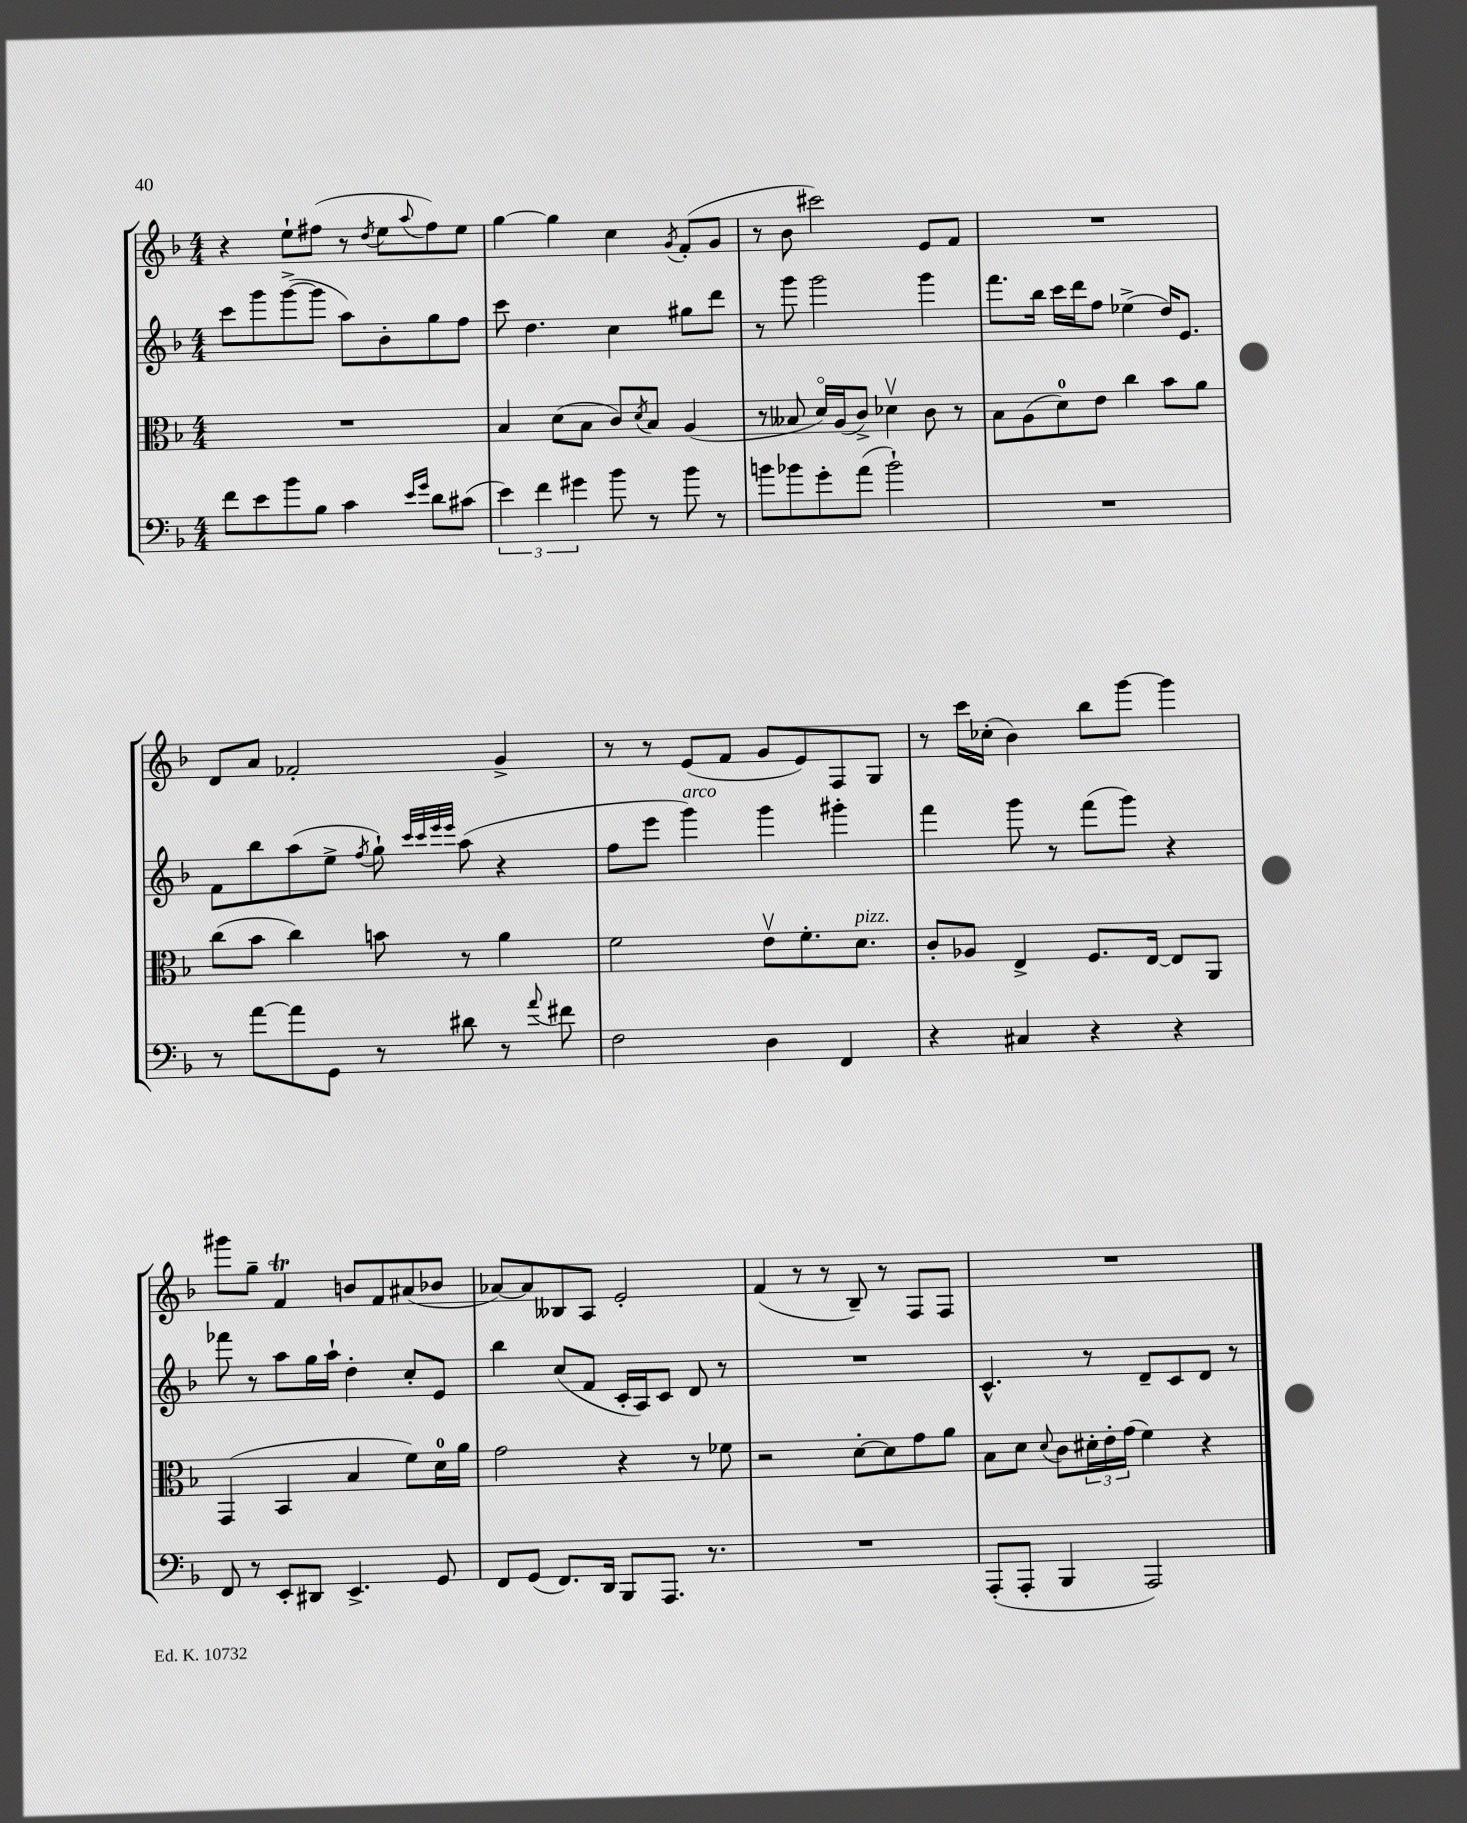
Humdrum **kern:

**kern	**kern	**kern	**kern
*part4	*part3	*part2	*part1
*staff4	*staff3	*staff2	*staff1
*clefF4	*clefC3	*clefG2	*clefG2
*k[b-]	*k[b-]	*k[b-]	*k[b-]
*M4/4	*M4/4	*M4/4	*M4/4
=66	=66	=66	=66
8f\L	1r	8ccc\L	4r
8e\	.	8ggg\	.
8b-\	.	([8ggg^\	8ee`\L
8B-\J	.	8ggg\J]	(8ff#X\J
4c\	.	8aa\L)	8r
.	.	.	8qdd/
.	.	8b-'\	8ee\L
16qqe/LL	.	.	.
16qqg/JJ	.	.	8qqaa/
8d\L	.	8gg\	8ff#\)
(8c#X\J	.	8ff\J	8ee\J
=67	=67	=67	=67
6e\)	4B-/	8ccc\	[4gg\
.	.	4.dd\	.
6f\	.	.	.
.	(8d\L	.	4gg\]
6g#X\	.	.	.
.	8B-\J	.	.
8b-\	8c/L)	4cc\	4cc\
.	8qd/	.	.
8r	8B-/J	.	.
.	.	.	8qg/
8b-\	(4A/	8gg#X\L	(8f'/L
8r	.	8ddd\J	8g/J
=68	=68	=68	=68
8bn\L	8r	8r	8r
8b-X\	8B--X/	8ggg\	8b-\
8g'\	16d/LL)	2ggg\	2ccc#X\)
.	(16A/J	.	.
(8a\J	8c^/J)	.	.
2b-`\)	4d-Xv\	.	.
.	8c\	4ggg\	8e/L
.	8r	.	8f/J
=69	=69	=69	=69
1r	8B-\L	8.fff\L	1r
.	(8A\	.	.
.	.	16bb-\Jk	.
.	8d\)	16ccc\LL	.
.	.	16ddd\J	.
.	8e\J	8ff\J	.
.	4cc\	(4ee-X^\	.
.	8b-\L	16dd/KL)	.
.	.	8.e/J	.
.	8a\J	.	.
!!LO:LB:g=z
=70	=70	=70	=70
8r	(8cc\L	8f\L	8d/L
[8a\L	8b-\J	8bb-\	8a/J
8a\]	4cc\)	(8aa\	2f-X'/
8GG\J	.	8ee^\J	.
.	.	8qff/	.
8r	8bn\	8gg`\)	.
.	.	32qqccc/LLL	.
.	.	32qqccc/	.
.	.	32qqeee/	.
.	.	32qqeee/JJJ	.
8d#X\	8r	(8aa\	.
8r	4a\	4r	4g^/
8qqa/	.	.	.
8f#X\	.	.	.
=71	=71	=71	=71
2F\	2f\	8ff\L	8r
.	.	8eee\J	8r
!	!	!LO:TX:a:i:t=arco	!
.	.	4ggg\)	(8e/L
.	.	.	8f/J
4D\	8ev\L	4ggg\	8g/L
.	8.f'\	.	8e/)
4FF/	.	4ggg#X'\	8F/
!	!LO:TX:a:i:t=pizz.	!	!
.	8.d\J	.	.
.	.	.	8G/J
=72	=72	=72	=72
4r	8c'/L	4fff\	8r
.	8A-X/J	.	16ccc\LL
.	.	.	(16cc-X'\JJ
4C#X/	4E^/	8ggg\	4b-\)
.	.	8r	.
4r	8.F/L	(8fff\L	8bb-\L
.	.	8ggg\J)	[8ggg\J
.	[16E/Jk	.	.
4r	8E/L]	4r	4ggg\]
.	8AA/J	.	.
!!LO:LB:g=z
=73	=73	=73	=73
8FF/	(4GG/	8fff-X\	8ggg#X\L
8r	.	8r	8gg~\J
8EE'/L	4BB-/	8aa\L	4fT/
8DD#X/J	.	16gg\L	.
.	.	16aa`\JJ	.
4.EE^/	4B-/	4dd'\	8bn/L
.	.	.	8f/
.	8f\L)	8cc'/L	(8a#X/
8GG/	16d\L	8e/J	8b-X/J
.	16a\JJ	.	.
=74	=74	=74	=74
8FF/L	2g\	4bb-\	[8a-X/L)
(8GG/J	.	.	8a-/]
8.FF/L)	.	(8cc/L	8B--X/
.	.	8f/J	8A/J
16DD/Jk	.	.	.
8BBB-/L	4r	16c'/LL	2e'/
.	.	16A/J)	.
8.AAA/J	.	8c/J	.
.	8r	8d/	.
8.r	.	.	.
.	8f-X\	8r	.
=75	=75	=75	=75
1r	2r	1r	(4f/
.	.	.	8r
.	.	.	8r
.	[8d'\L	.	8B-~/)
.	8d\]	.	8r
.	8g\	.	8F/L
.	8a\J	.	8F/J
=76	=76	=76	=76
(8AAA'/L	8B-\L	4.c^^/	1r
8AAA'/J	8d\J	.	.
.	8qqd/	.	.
4BBB-/	8c\L	.	.
.	24d#X'\L	8r	.
.	24e'\	.	.
.	(24g\JJ	.	.
2AAA/)	4f\)	8d~/L	.
.	.	8c/	.
.	4r	8d/J	.
.	.	8r	.
==	==	==	==
*-	*-	*-	*-
